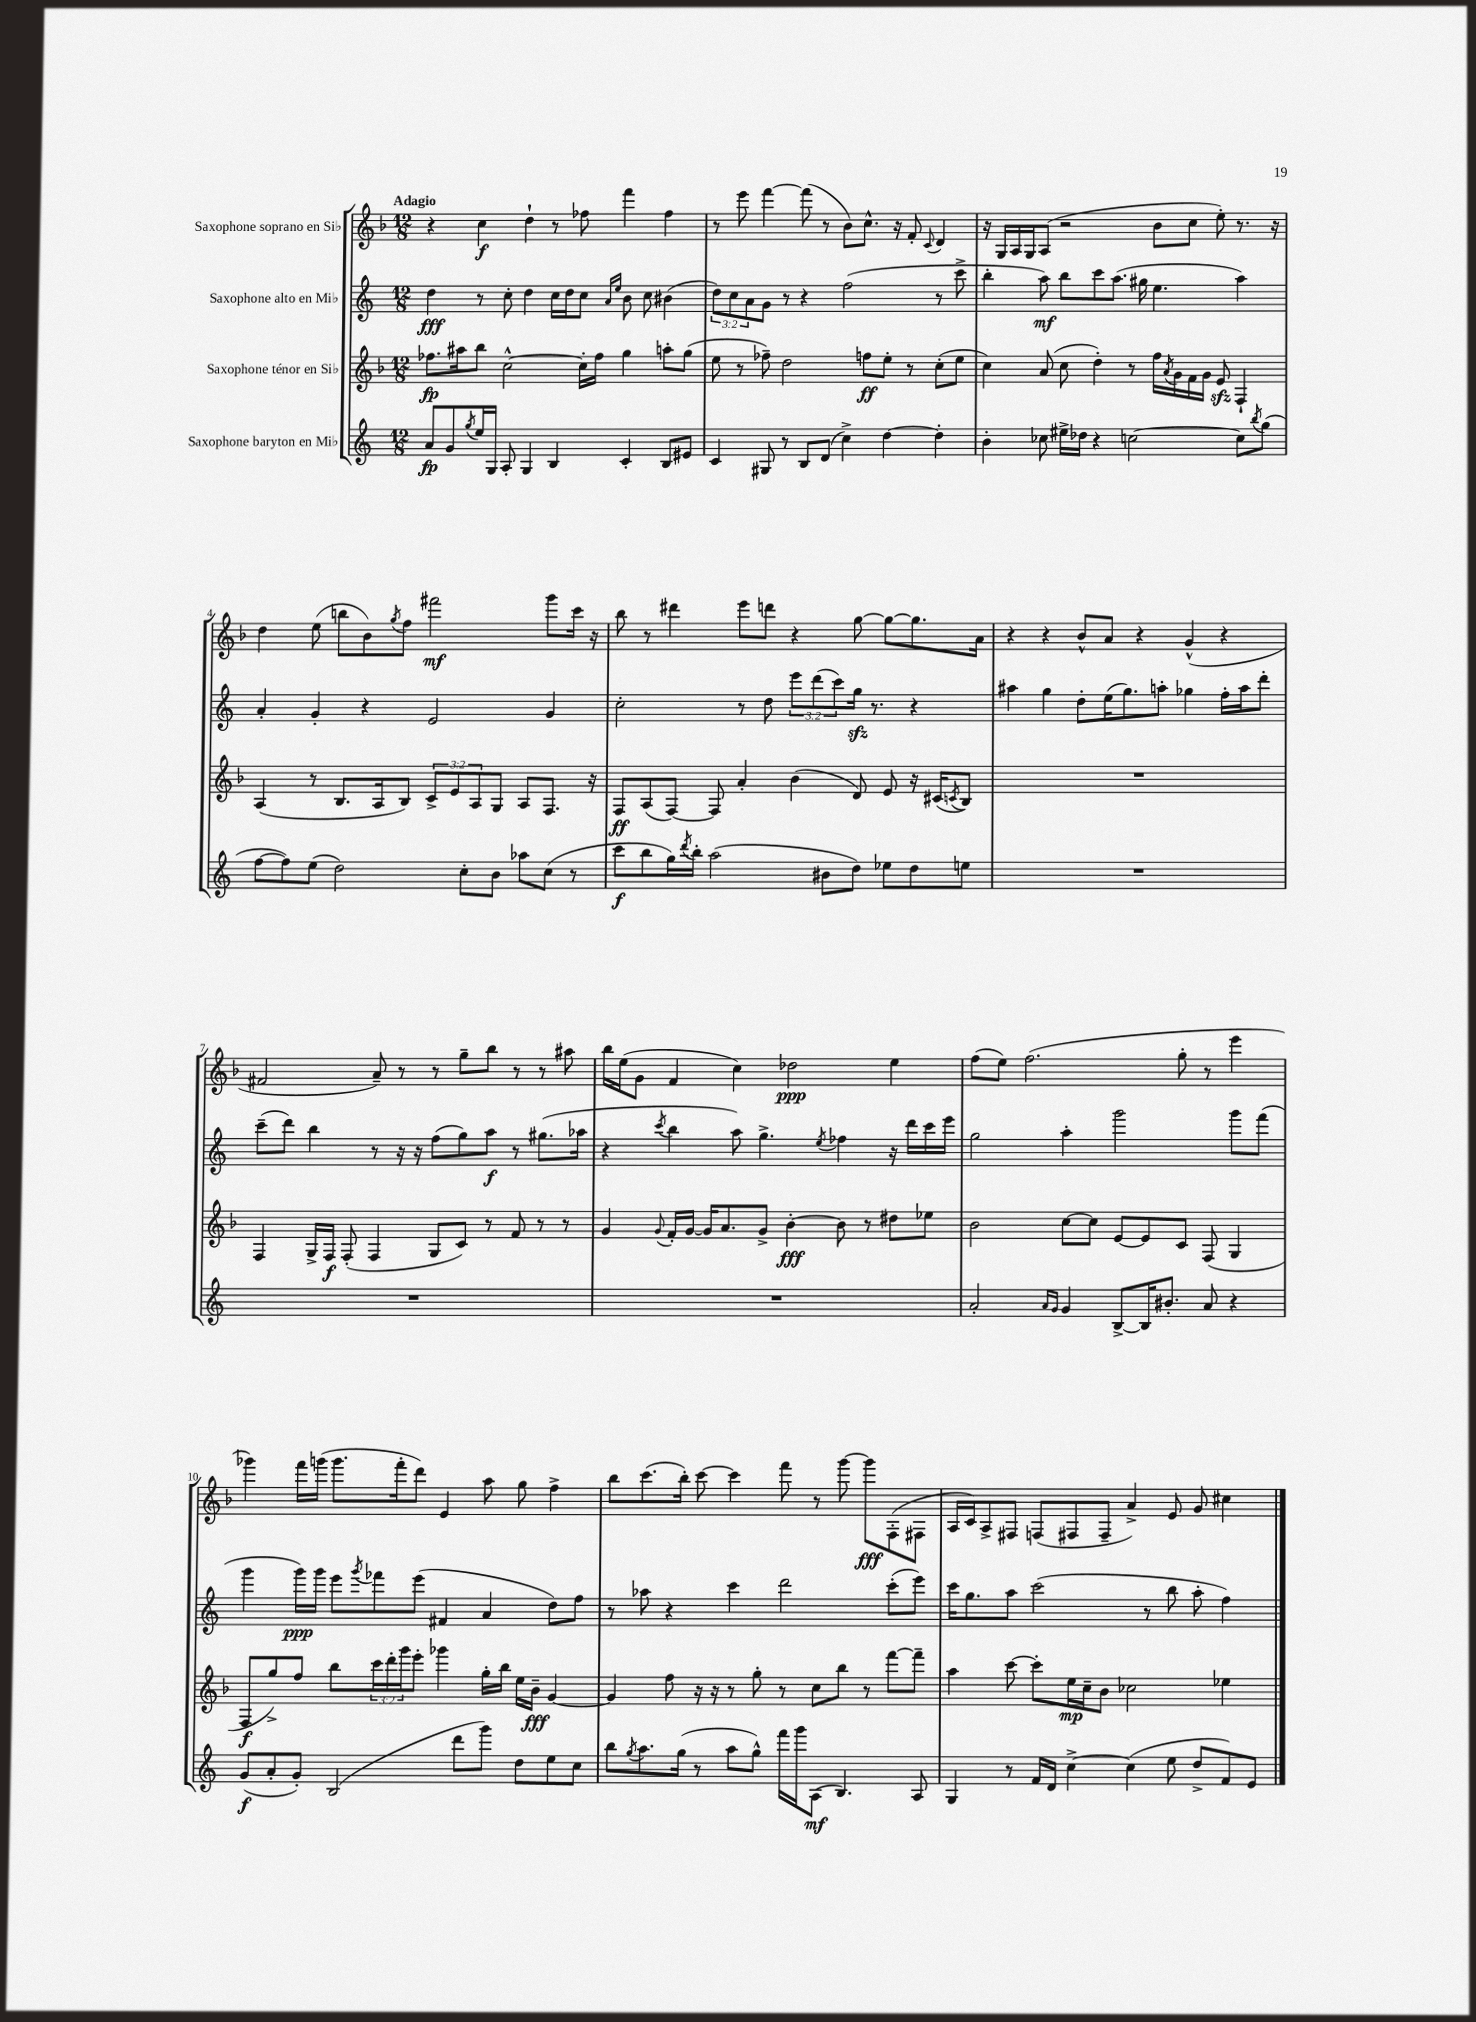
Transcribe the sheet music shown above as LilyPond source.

<<
\new StaffGroup <<
\new Staff = "s0" \with { instrumentName = "Saxophone soprano en Sib" } {
    \clef treble \key f \major \numericTimeSignature \time 12/8 \tempo "Adagio"
    r4 c''4\f d''4-! r8 fes''8 f'''4 fes''4 |
    r8 e'''8 f'''4~ f'''8( r8 bes'8) c''8.-^ r16 f'8-. \appoggiatura { c'8 } d'4 |
    r16 g16 a16 g16 a8( r2 bes'8 c''8 e''8-.) r8. r16 |
    d''4 e''8( b''8 bes'8) \acciaccatura { g''8 } f''8 fis'''2\mf g'''8 c'''16 r16 |
    bes''8 r8 dis'''4 e'''8 d'''8 r4 g''8~ g''8~ g''8. a'16 |
    r4 r4 bes'8-^ a'8 r4 g'4-^( r4 |
    fis'2 a'8--) r8 r8 g''8-- bes''8 r8 r8 ais''8 |
    bes''16 e''16( g'8 f'4 c''4) des''2\ppp e''4 |
    f''8( e''8) f''2.( g''8-. r8 e'''4 |
    ges'''4) f'''16 g'''16( g'''8. f'''16-. d'''8) e'4 a''8 g''8 f''4-> |
    bes''8 c'''8.( bes''16-.) c'''8~ c'''4 f'''8 r8 g'''8~ g'''8\fff f8-.( fis8 |
    a16 c'16) a8-> fis8 f8( fis8 fis8-- a'4->) e'8 g'8 cis''4 \bar "|." |
}
\new Staff = "s1" \with { instrumentName = "Saxophone alto en Mib" } {
    \clef treble \key c \major \numericTimeSignature \time 12/8 \override Staff.TupletNumber.text = #tuplet-number::calc-fraction-text
    d''4\fff r8 c''8-. d''4 c''16 d''16 c''8 \grace { a'16 e''16 } b'8 c''8 bis'4( |
    \tuplet 3/2 { d''8) c''8 a'8 } g'8 r8 r4 f''2( r8 c'''8-> |
    b''4-. a''8\mf) b''8 c'''8 a''8.( gis''16 e''4. a''4) |
    a'4-. g'4-. r4 e'2 g'4 |
    c''2-. r8 d''8 \tuplet 3/2 { e'''8 d'''8( c'''8) } g''16\sfz r8. r4 |
    ais''4 g''4 d''8-. e''16( g''8.) a''8-. ges''4 f''16-. a''16 d'''8-. |
    c'''8--( d'''8) b''4 r8 r16 r16 f''8( g''8) a''8\f r8 gis''8.( aes''16 |
    r4 \acciaccatura { c'''8 } b''4 a''8) g''4.-> \acciaccatura { e''8 } fes''4 r16 d'''16 c'''16 e'''16 |
    g''2 a''4-. g'''2 g'''8 f'''8( |
    g'''4 g'''16\ppp) g'''16 e'''8 \acciaccatura { g'''8 } fes'''8 e'''8( fis'4 a'4 d''8) f''8 |
    r8 aes''8 r4 c'''4 d'''2 c'''8-.( e'''8) |
    c'''16 g''8. a''8 c'''2( r8 b''8 a''8-. f''4) \bar "|." |
}
\new Staff = "s2" \with { instrumentName = "Saxophone ténor en Sib" } {
    \clef treble \key f \major \numericTimeSignature \time 12/8 \override Staff.TupletNumber.text = #tuplet-number::calc-fraction-text
    fes''8.\fp ais''16 bes''8 c''2~-^ c''16-. fes''16 g''4 a''8-. g''8( |
    e''8 r8 fes''8--) d''2 f''8\ff e''8-. r8 c''8-.( e''8 |
    c''4) a'8( c''8 d''4-.) r8 f''16 \acciaccatura { a'8 } g'16 f'16 g'16 e'8\sfz f4-! |
    a4( r8 bes8. a16 bes8) \tuplet 3/2 { c'8-> e'8 a8 } g8 a8 f8. r16 |
    f8\ff a8( f8~) f8 a'4-. bes'4( d'8) e'8 r16 cis'16( \acciaccatura { c'8 } bes8) |
    R1. |
    f4 g16-> f16\f f8-.( f4 g8 c'8) r8 f'8 r8 r8 |
    g'4 \appoggiatura { g'8 } f'16-. g'16~ g'16 a'8. g'8-> bes'4~-.\fff bes'8 r8 dis''8 ees''8 |
    bes'2 c''8~ c''8 e'8~ e'8 c'8 f8( g4 |
    f8\f g''8->) f''8 bes''8 \tuplet 3/2 { c'''16 d'''16-. g'''16 } e'''8-. ges'''4 g''16-. bes''16 e''16 bes'16--\fff g'4~ |
    g'4 f''8 r16 r16 r8 g''8-. r8 c''8 bes''8 r8 f'''8~ f'''8-- |
    a''4 c'''8~ c'''8-. e''16\mp c''16-- bes'8 ces''2 ees''4 \bar "|." |
}
\new Staff = "s3" \with { instrumentName = "Saxophone baryton en Mib" } {
    \clef treble \key c \major \numericTimeSignature \time 12/8
    a'8\fp g'8 \acciaccatura { g''8 } e''16 g16 a8-. g4 b4 c'4-. b8 eis'8 |
    c'4 gis8 r8 b8 d'8( c''4->) d''4~ d''4-. |
    b'4-. ces''8 eis''16-> des''16 r4 c''2~ c''8 \acciaccatura { b''8 } g''8( |
    f''8~ f''8) e''8( d''2) c''8-. b'8 aes''8 c''8( r8 |
    c'''8\f b''8 g''16) \acciaccatura { d'''8 } b''16-. a''2( bis'8 d''8) ees''8 d''8 e''8 |
    R1. |
    R1. |
    R1. |
    a'2-. \grace { a'16 g'16 } g'4 b8~-> b16 bis'8.-. a'8 r4 |
    g'8\f( a'8-. g'8-.) b2( d'''8 g'''8) d''8 e''8 c''8 |
    b''8 \acciaccatura { g''8 } a''8. g''16( r8 a''8 g''8-^) f'''16 g'''16 a8\mf( b4.) a8 |
    g4 r8 f'16 d'16 c''4~-> c''4( e''8 d''8-> f'8) e'8 \bar "|." |
}
>>
>>
